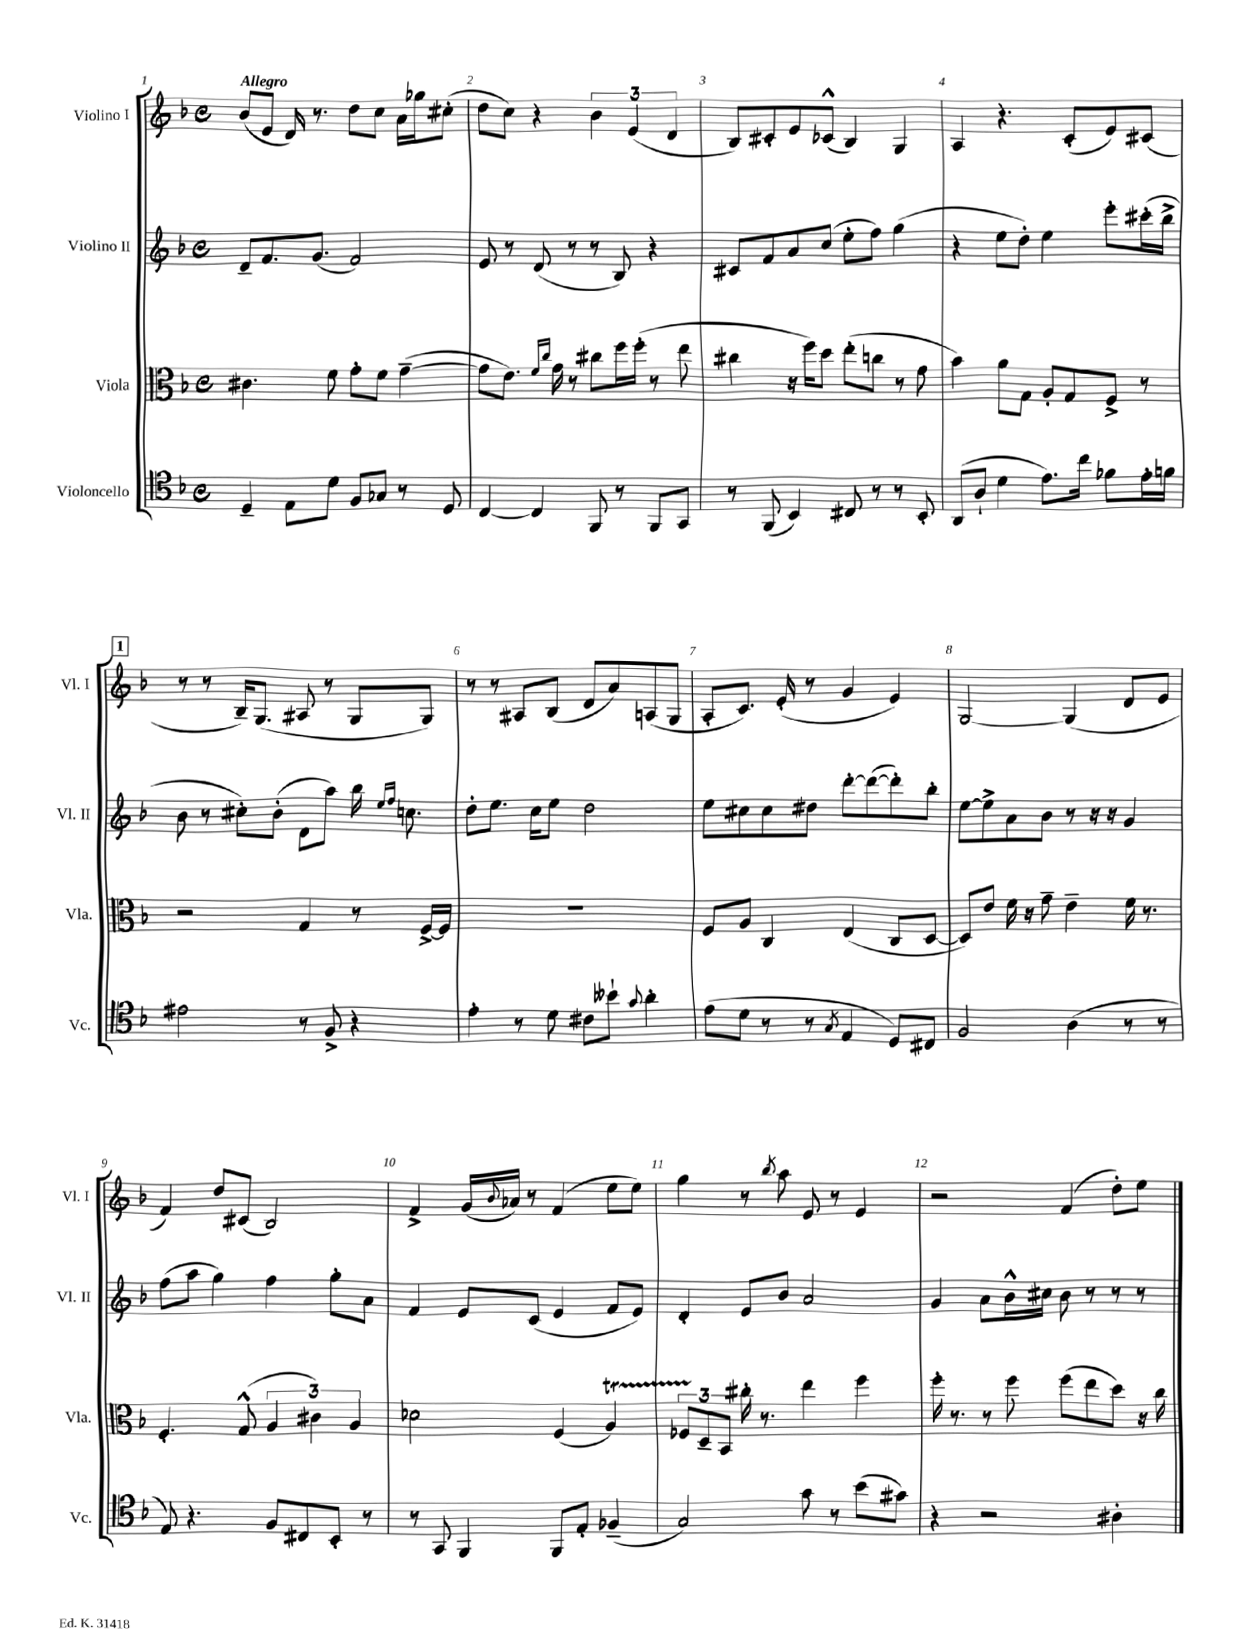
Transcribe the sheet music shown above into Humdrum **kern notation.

**kern	**kern	**kern	**kern
*staff4	*staff3	*staff2	*staff1
*clefC4	*clefC3	*clefG2	*clefG2
*k[b-]	*k[b-]	*k[b-]	*k[b-]
*M4/4	*M4/4	*M4/4	*M4/4
*met(c)	*met(c)	*met(c)	*met(c)
4D~/	4.c#\	8d~/L	(8b-/L
.	.	8.f/	8e/J
8E\L	.	.	16d/)
.	.	(8.g/J	8.r
8d\J	8f\	.	.
8F/L	8g'\L	2f/)	8dd\L
8G-/J	8f\J	.	8cc\J
8r	([4g~\	.	16a\LL
.	.	.	16gg-\J
8D/	.	.	(8cc#'\J
=	=	=	=
[4C/	8g\]L	8e/	8dd\L
.	8.e\J)	8r	8cc\J)
4C/]	.	(8d/	4r
.	16qqf/LL	.	.
.	16qqcc/JJ	.	.
.	16g\	.	.
.	8r	8r	.
8FF/	8cc#\L	8r	6b-\
8r	16ff\L	8B-/)	.
.	.	.	(6e/
.	(16ff'\JJ	.	.
8FF/L	8r	4r	.
.	.	.	6d/
8GG/J	8ee\	.	.
=	=	=	=
8r	4cc#\	8c#/L	8B-/L)
(8FF/	.	8f/	8c#'/
4BB-/)	16r	8a/	8e/
.	16ff\LK)	.	.
.	8dd\J	(8cc/J	(8c-^^/J
8C#/	(8ee'\L	8ee'\L	4B-/)
8r	8cc\J	8ff\J)	.
8r	8r	(4gg\	4G/
8BB-'/	8g\	.	.
=	=	=	=
(8AA/L	4b-\)	4r	4A/
8A`/J	.	.	.
4d\	8a\L	8ee\L	4.r
.	8G\J	8dd'\J)	.
8.e\L)	8A'/L	4ee\	.
.	8G/	.	(8c'/L
16cc\Jk	.	.	.
8f-\L	8F^/J	8eee'\L	8e/)
16e'\L	8r	(16ccc#'\L	(8c#/J
16f\JJ	.	16bb-^\JJ	.
=	=	=	=
2e#\	2r	8b-\	8r
.	.	8r	8r
.	.	8cc#'\L)	16B-~/LK)
.	.	.	(8.G/J
.	.	(8b-'\J	.
8r	4G/	8d\L	8A#/
8F^/	.	8aa\J)	8r
4r	8r	16bb-\	8G/L
.	.	16qqee/LL	.
.	.	16qqff/JJ	.
.	.	8.cc\	.
.	[16F^/LL	.	8G/J)
.	16F/]JJ	.	.
=	=	=	=
4e'\	1r	8dd'\L	8r
.	.	8.ee\J	8r
8r	.	.	8A#/L
.	.	16cc\LK	.
8d\	.	8ee\J	(8B-/J
8c#\L	.	2dd\	8d/L
8b--`\J	.	.	8a/)
8qqg/	.	.	.
4a'\	.	.	(8A/
.	.	.	8G/J
=	=	=	=
(8e\L	8F/L	8ee\L	8A'/L
8d\J	8A/J	8cc#\	8.c/J)
8r	4C/	8cc#\	.
.	.	.	(16e'/
8r	.	8dd#\J	8r
8qG/	.	.	.
4E/	(4E/	[8ddd'\L	4g/
.	.	(8ddd\_	.
8D/L)	8C/L	8ddd'\])	4e/)
8C#/J	[8D/J	8bb-'\J	.
=	=	=	=
2F/	8D/]L)	[8ee\L	[2G/
.	8e/J	8ee^\]	.
.	16f\	8a\	.
.	16r	.	.
.	8g~\	8b-\J	.
(4A\	4e~\	8r	(4G/]
.	.	16r	.
.	.	16r	.
8r	16f\	4g/	8d/L
.	8.r	.	.
8r	.	.	8e/J
=	=	=	=
8E/)	4.F'/	(8ff\L	4f/)
4.r	.	8aa\J	.
.	.	4gg\)	8dd/L
.	(8G^^/	.	(8c#/J
8F/L	6A/	4ff\	2B-/)
8C#/	.	.	.
.	6c#\)	.	.
8BB-'/J	.	8gg'\L	.
.	6A/	.	.
8r	.	8a\J	.
=	=	=	=
8r	2d-\	4f/	4f^/
8GG/	.	.	.
4FF/	.	8e/L	(16g/LL
.	.	.	8qqb-/
.	.	.	16a-/JJ)
.	.	(8c/J	8r
8FF/L	(4F/	4e/	(4f/
8E'/J	.	.	.
(4F-~/	4A/)	8f/L	8ee\L
.	.	8e/J)	8ee\J)
=	=	=	=
2G/)	12F-/L	4d'/	4gg\
.	12D~/	.	.
.	12BB-/J	.	.
.	16cc#'\	8e/L	8r
.	8.r	.	.
.	.	.	8qbb-/
.	.	8b-/J	8aa\
8g\	4ee\	2a/	8e/
8r	.	.	8r
(8b-\L	4ff\	.	4e/
8g#\J)	.	.	.
=	=	=	=
4r	16ff'\	4g/	2r
.	8.r	.	.
2r	8r	8a\L	.
.	8ff\	16b-^^\L	.
.	.	16cc#\JJ	.
.	(8ff\L	8b-\	(4f/
.	8ee\	8r	.
4A#'\	8dd\J)	8r	8dd'\L)
.	16r	8r	8ee\J
.	16cc\	.	.
==	==	==	==
*-	*-	*-	*-
